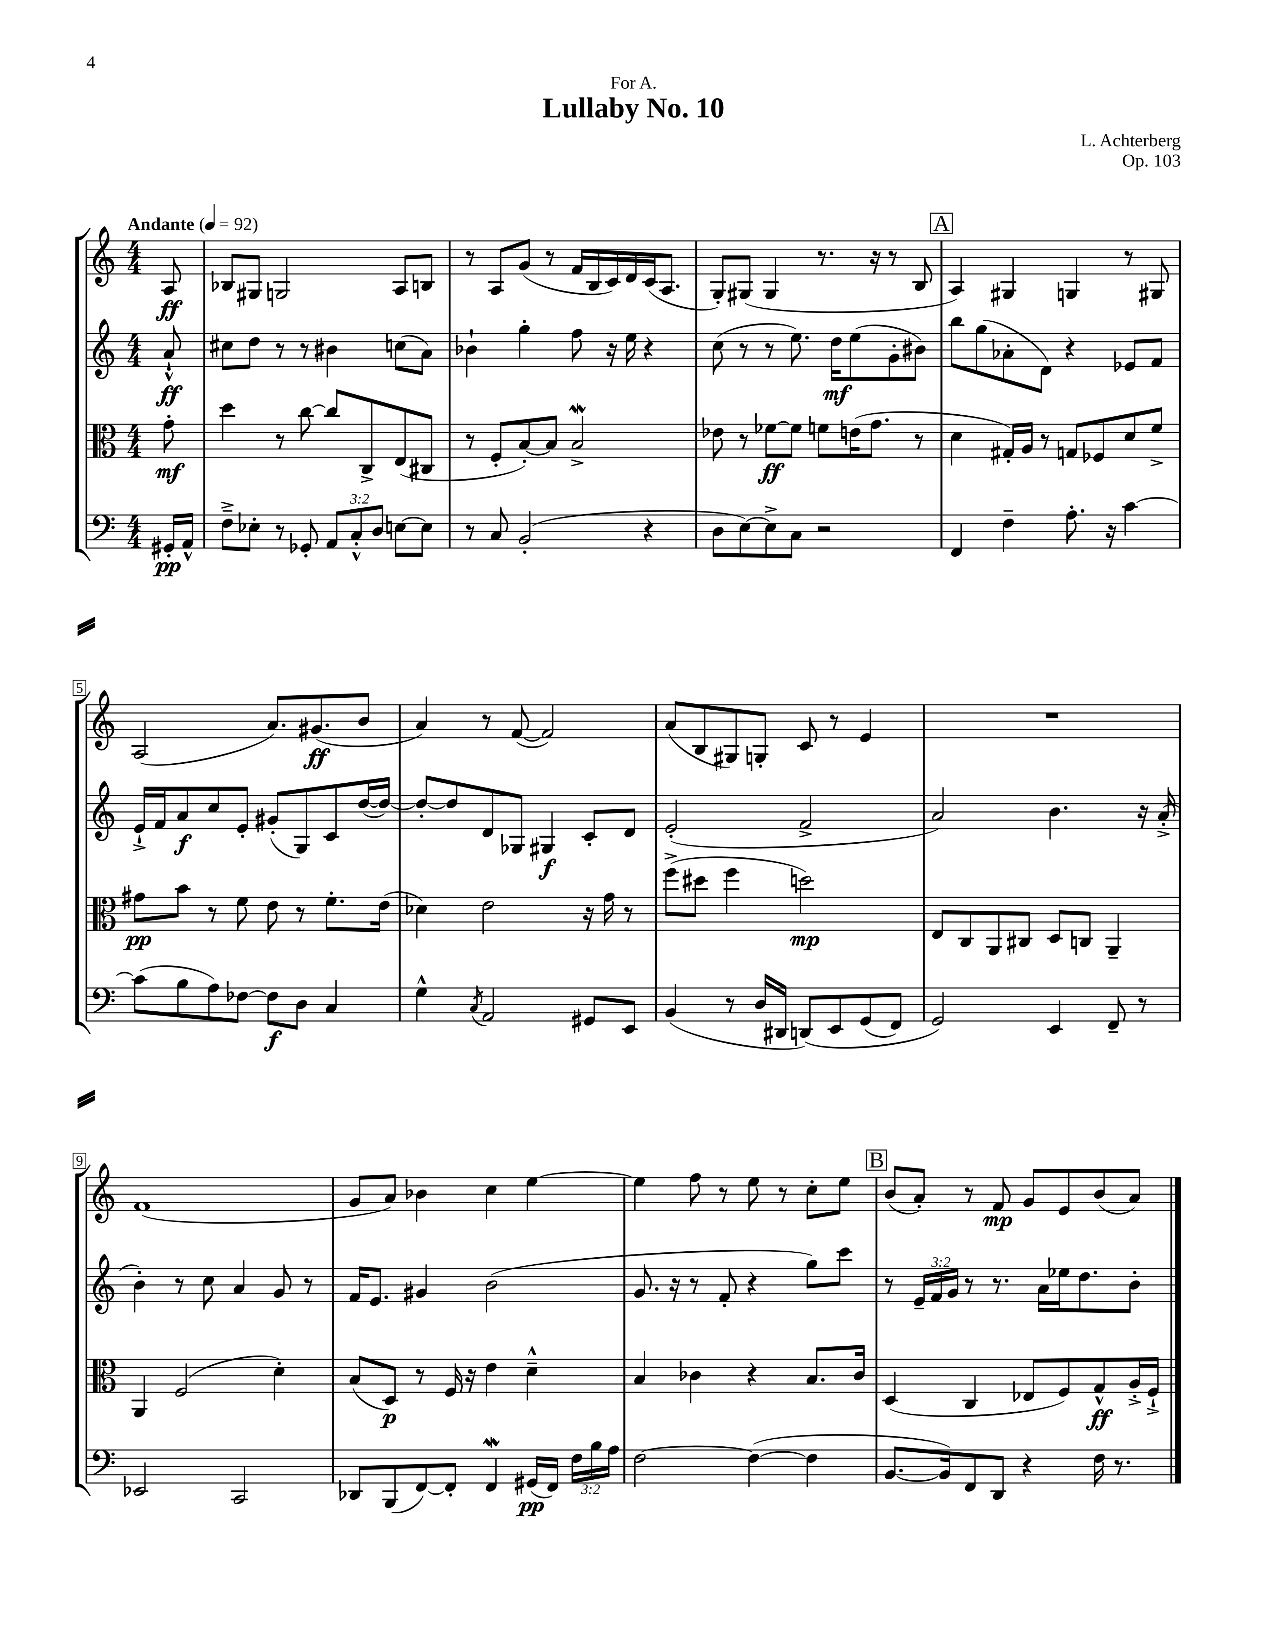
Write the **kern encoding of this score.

**kern	**kern	**kern	**kern
*staff4	*staff3	*staff2	*staff1
*clefF4	*clefC3	*clefG2	*clefG2
*k[]	*k[]	*k[]	*k[]
*M4/4	*M4/4	*M4/4	*M4/4
*MM92	*MM92	*MM92	*MM92
16GG#'	8g'	8a`^^	8A
16AA^^	.	.	.
=	=	=	=
8F~^	4dd	8cc#	8B-
8E-'	.	8dd	8G#
8r	8r	8r	2G
8GG-'	[8cc	8r	.
12AA	8cc]	4b#	.
12C'^^	.	.	.
.	8C^	.	.
12D	.	.	.
[8E	(8E	(8cc	8A
8E]	8C#	8a)	8B
=	=	=	=
8r	8r	4b-`	8r
8C	8F'	.	8A
(2BB'	[8B')	4gg'	(8g
.	8B]	.	8r
.	2B^	8ff	16f
.	.	.	16B
.	.	16r	16c)
.	.	16ee	16d
4r	.	4r	(16c
.	.	.	8.A
=	=	=	=
8D	8e-	(8cc	8G')
[8E)	8r	8r	(8G#
8E^]	[8f-	8r	4G#
8C	8f-]	8.ee)	.
2r	8f	.	8.r
.	.	16dd	.
.	(16e	(8ee	.
.	8.g	.	16r
.	.	8g'	8r
.	8r	8b#)	8B
=	=	=	=
4FF	4d	8bb	4A)
.	.	(8gg	.
4F~	16G#')	8a-'	4G#
.	16A	.	.
.	8r	8d)	.
8.A'	8G	4r	4G
.	8F-	.	.
16r	.	.	.
[4c	8d	8e-	8r
.	8f^	8f	8G#
=	=	=	=
(8c]	8g#	16e`^	(2A
.	.	16f	.
8B	8b	8a	.
8A)	8r	8cc	.
[8F-	8f	8e'	.
8F-]	8e	(8g#'	8.a)
8D	8r	8G)	.
.	.	.	(8.g#
4C	8.f'	8c	.
.	.	([16dd	8b
.	(16e	16dd_)	.
=	=	=	=
4G^^	4d-)	8dd'_	4a)
.	.	8dd]	.
8qC	.	.	.
2AA	2e	8d	8r
.	.	8G-	([8f
.	.	4G#	2f])
8GG#	16r	8c'	.
.	16g	.	.
8EE	8r	8d	.
=	=	=	=
(4BB	(8ff^	(2e'	(8a
.	8dd#	.	8B
8r	4ff	.	8G#)
16D	.	.	8G'
16DD#	.	.	.
&(8DD)	2dd)	2f^	8c
8EE	.	.	8r
(8GG	.	.	4e
8FF)	.	.	.
=	=	=	=
2GG&)	8E	2a)	1r
.	8C	.	.
.	8AA	.	.
.	8C#	.	.
4EE	8D	4.b	.
.	8C	.	.
8FF~	4AA~	.	.
8r	.	16r	.
.	.	(16a'^	.
=	=	=	=
2EE-	4AA	4b')	(1f
.	(2F	8r	.
.	.	8cc	.
2CC	.	4a	.
.	4d')	8g	.
.	.	8r	.
=	=	=	=
8DD-	(8B	16f	8g
.	.	8.e	.
(8BBB	8D)	.	8a)
[8FF)	8r	4g#	4b-
8FF']	16F	.	.
.	16r	.	.
4FF	4e	(2b	4cc
(16GG#	4d~^^	.	[4ee
16FF)	.	.	.
24F	.	.	.
24B	.	.	.
24A	.	.	.
=	=	=	=
[2F	4B	8.g	4ee]
.	.	16r	.
.	4c-	8r	8ff
.	.	8f'	8r
(4F_	4r	4r	8ee
.	.	.	8r
4F]	8.B	8gg)	8cc'
.	.	8ccc	8ee
.	16c-	.	.
=	=	=	=
[8.BB	(4D	8r	(8b
.	.	24e~	8a')
.	.	24f	.
16BB])	.	.	.
.	.	24g	.
8FF	4C	8r	8r
8DD	.	8.r	8f
4r	8E-	.	8g
.	.	16a	.
.	8F)	16ee-	8e
.	.	8.dd	.
16F	8G^^	.	(8b
8.r	.	.	.
.	16A'^	8b'	8a)
.	16F`^	.	.
==	==	==	==
*-	*-	*-	*-
